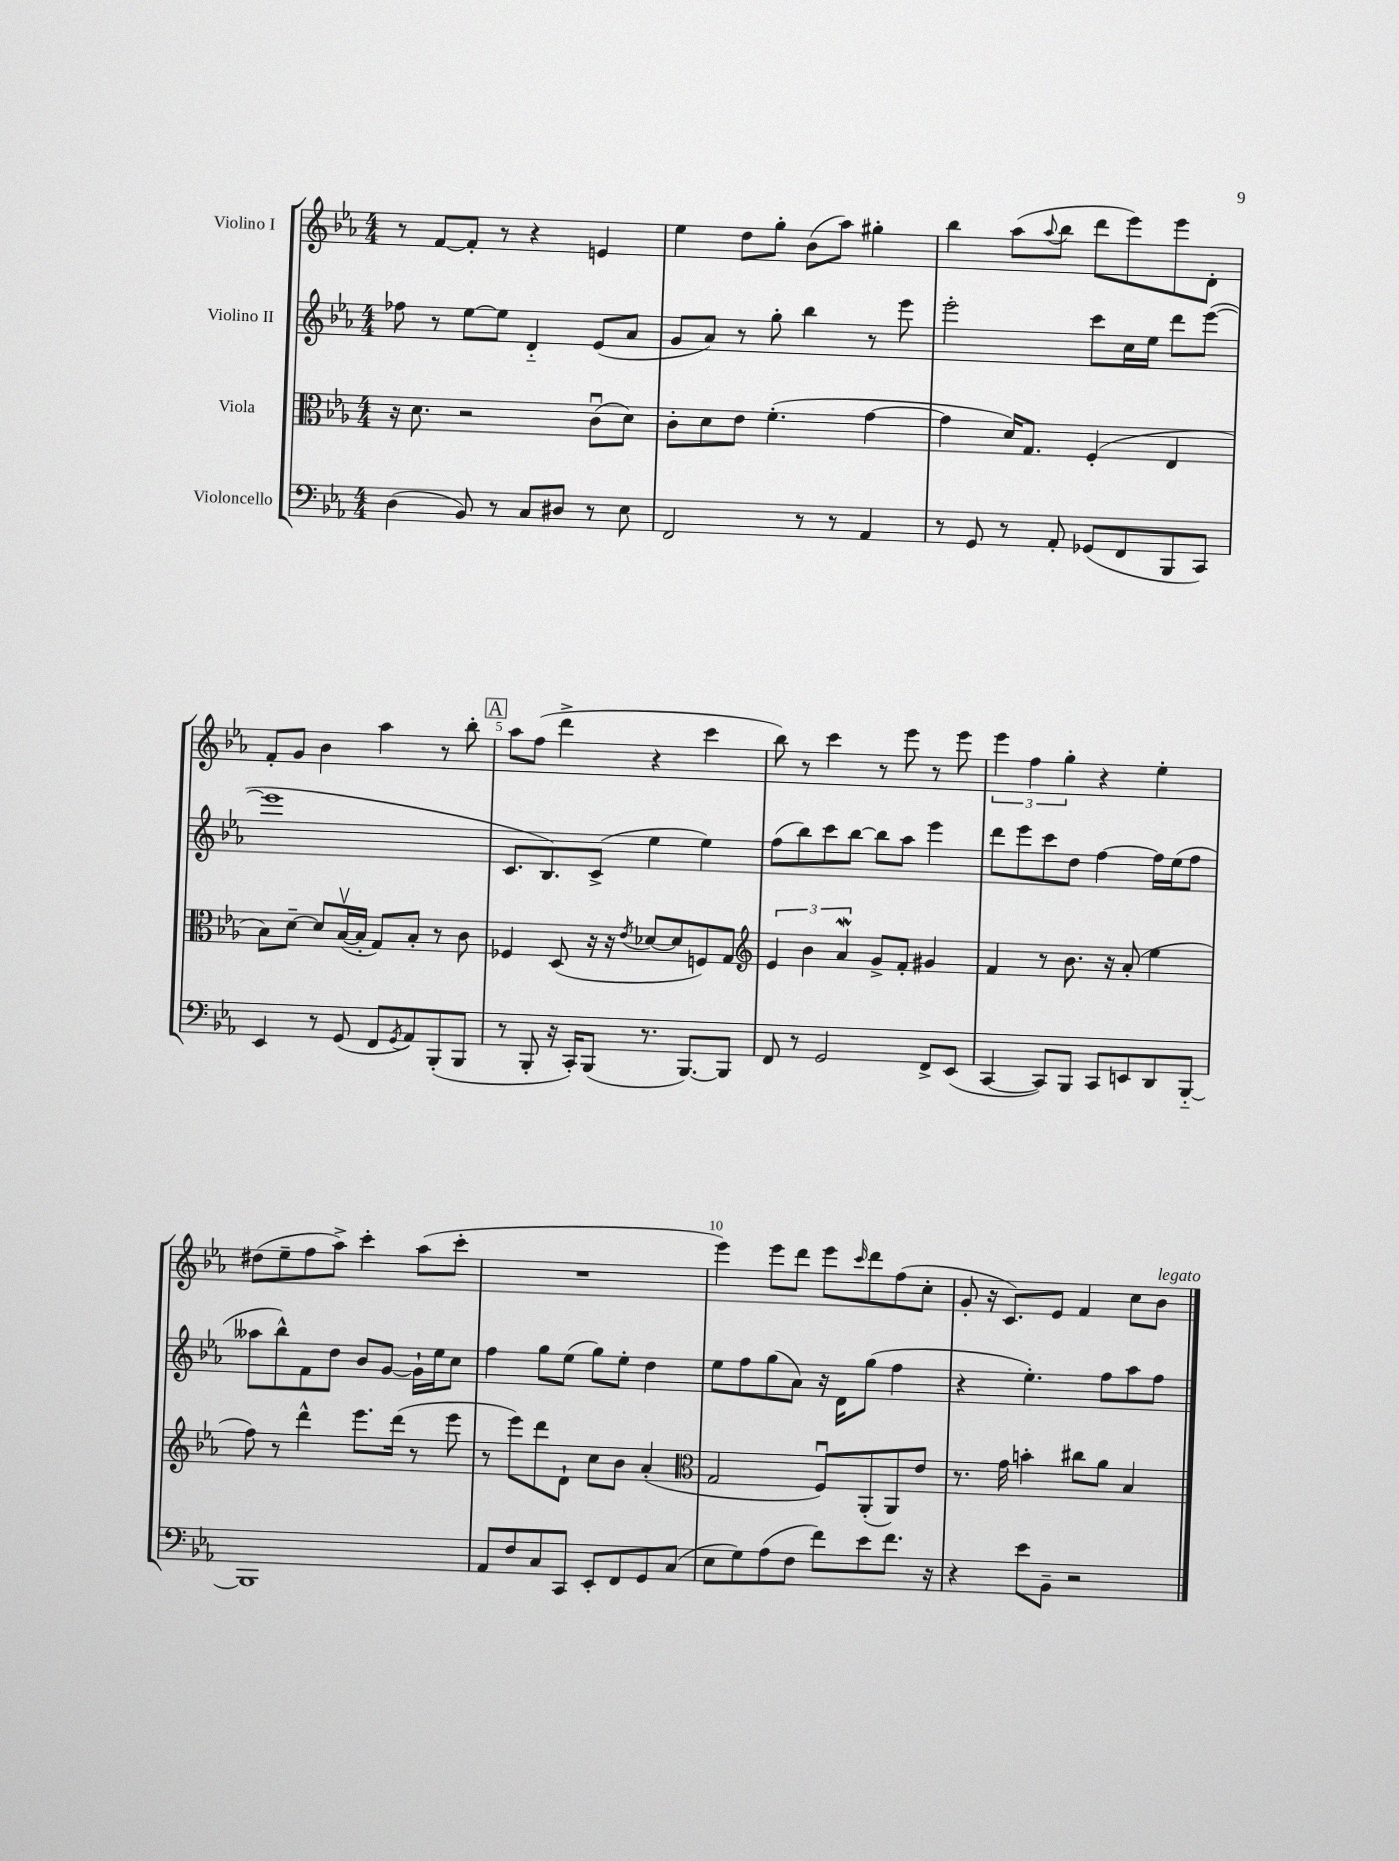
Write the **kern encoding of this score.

**kern	**kern	**kern	**kern
*staff4	*staff3	*staff2	*staff1
*clefF4	*clefC3	*clefG2	*clefG2
*k[b-e-a-]	*k[b-e-a-]	*k[b-e-a-]	*k[b-e-a-]
*M4/4	*M4/4	*M4/4	*M4/4
(4D	16r	8ff-	8r
.	8.d	.	.
.	.	8r	[8f
8BB-)	2r	[8ee-	8f']
8r	.	8ee-]	8r
8C	.	4d'~	4r
8D#	.	.	.
8r	(8cu	(8e-	4e
8E-	8d)	8a-	.
=	=	=	=
2FF	8c'	8g	4ee-
.	8d	8a-)	.
.	8e-	8r	8dd
.	(4.f'	8gg'	8gg'
8r	.	4bb-	(8b-
8r	.	.	8aa-)
4AA-	[4g	8r	4gg#'
.	.	8eee-	.
=	=	=	=
8r	4g]	2eee-'	4bb-
8GG	.	.	.
8r	16d)	.	(8aa-
.	8.G	.	.
.	.	.	8qqaa-
8AA-'	.	.	8bb-
(8GG-	(4F'	8ccc	8ddd
8FF	.	16cc	8eee-)
.	.	16ee-	.
8BBB-	4E-	8ddd	8eee-
8CC)	.	([8eee-	8d'
=	=	=	=
4EE-	8B-)	1eee-]	8f'
.	[8d~	.	8g
8r	8d]	.	4b-
(8GG	([16B-v	.	.
.	16B-']	.	.
8FF	8G)	.	4aa-
8qGG	.	.	.
8AA-)	8B-'	.	.
(8BBB-'	8r	.	8r
8BBB-	8c	.	8bb-'
=	=	=	=
8r	4F-	8.c	8aa-
8BBB-'	.	.	(8ff
.	.	8.B-)	.
16r	(8D	.	4ddd^
16CC')	.	.	.
(8BBB-	16r	(8c^	.
.	16r	.	.
.	8qe-	.	.
8.r	[8d-	4ee-	4r
.	8d-]	.	.
[8.BBB-)	.	.	.
.	8F)	4ee-)	4ccc
8BBB-]	8G	.	.
=	=	=	=
*	*clefG2	*	*
8FF	6e-	(8ff	8bb-)
8r	.	8bb-)	8r
.	6b-	.	.
2GG	.	8ccc	4ccc
.	6a-	.	.
.	.	[8bb-	.
.	8g^	8bb-]	8r
.	8f'	8aa-	8eee-
8FF^	4g#	4eee-	8r
(8EE-	.	.	8eee-
=	=	=	=
[4CC	4f	8ddd	6eee-
.	.	8eee-	.
.	.	.	6ff
8CC])	8r	8ccc	.
.	.	.	6gg'
8BBB-	8.b-	8dd	.
8CC	.	[4ff	4r
.	16r	.	.
8EE	(8a-'	.	.
8DD	4ee-	16ff]	4ee-'
.	.	(16ee-	.
[8BBB-'~	.	8ff	.
=	=	=	=
1BBB-]	8ff)	8aa--	(8dd#
.	8r	8bb-^^)	8ee-~
.	4ddd^^	8f	8ff
.	.	8dd	8aa-^)
.	8.eee-	8b-	4ccc'
.	.	[8g	.
.	(16ddd	.	.
.	8r	16g`]	(8aa-
.	.	16ee-	.
.	8eee-	8cc	8ccc'
=	=	=	=
8AA-	8r	4ff	1r
8F	8eee-)	.	.
8C	8ddd	8gg	.
8CC	8d`	(8ee-	.
8EE-'	8cc	8gg)	.
8FF	8b-	8ee-'	.
8GG	(4a-'	4dd	.
(8C	.	.	.
=	=	=	=
*	*clefC3	*	*
8E-	2G	8ee-	4eee-)
8G)	.	8ff	.
(8A-	.	(8gg	8eee-
8F	.	8a-)	8ddd
8f)	8Fu)	16r	8eee-
.	.	16d	.
.	.	.	16qqccc
8e-	(8AA-'	(8gg	8ddd
8.f	8AA-)	4ff	(8ff
.	8e-	.	8cc'
16r	.	.	.
=	=	=	=
4r	8.r	4r	8g'
.	.	.	16r
.	16g	.	8.c)
8e-	4b'	4.ee-')	.
8BB-~	.	.	8e-
2r	8cc#	.	4f
.	8a-	8ff	.
.	4B-	8aa-	8cc
.	.	8ff	8b-
==	==	==	==
*-	*-	*-	*-
